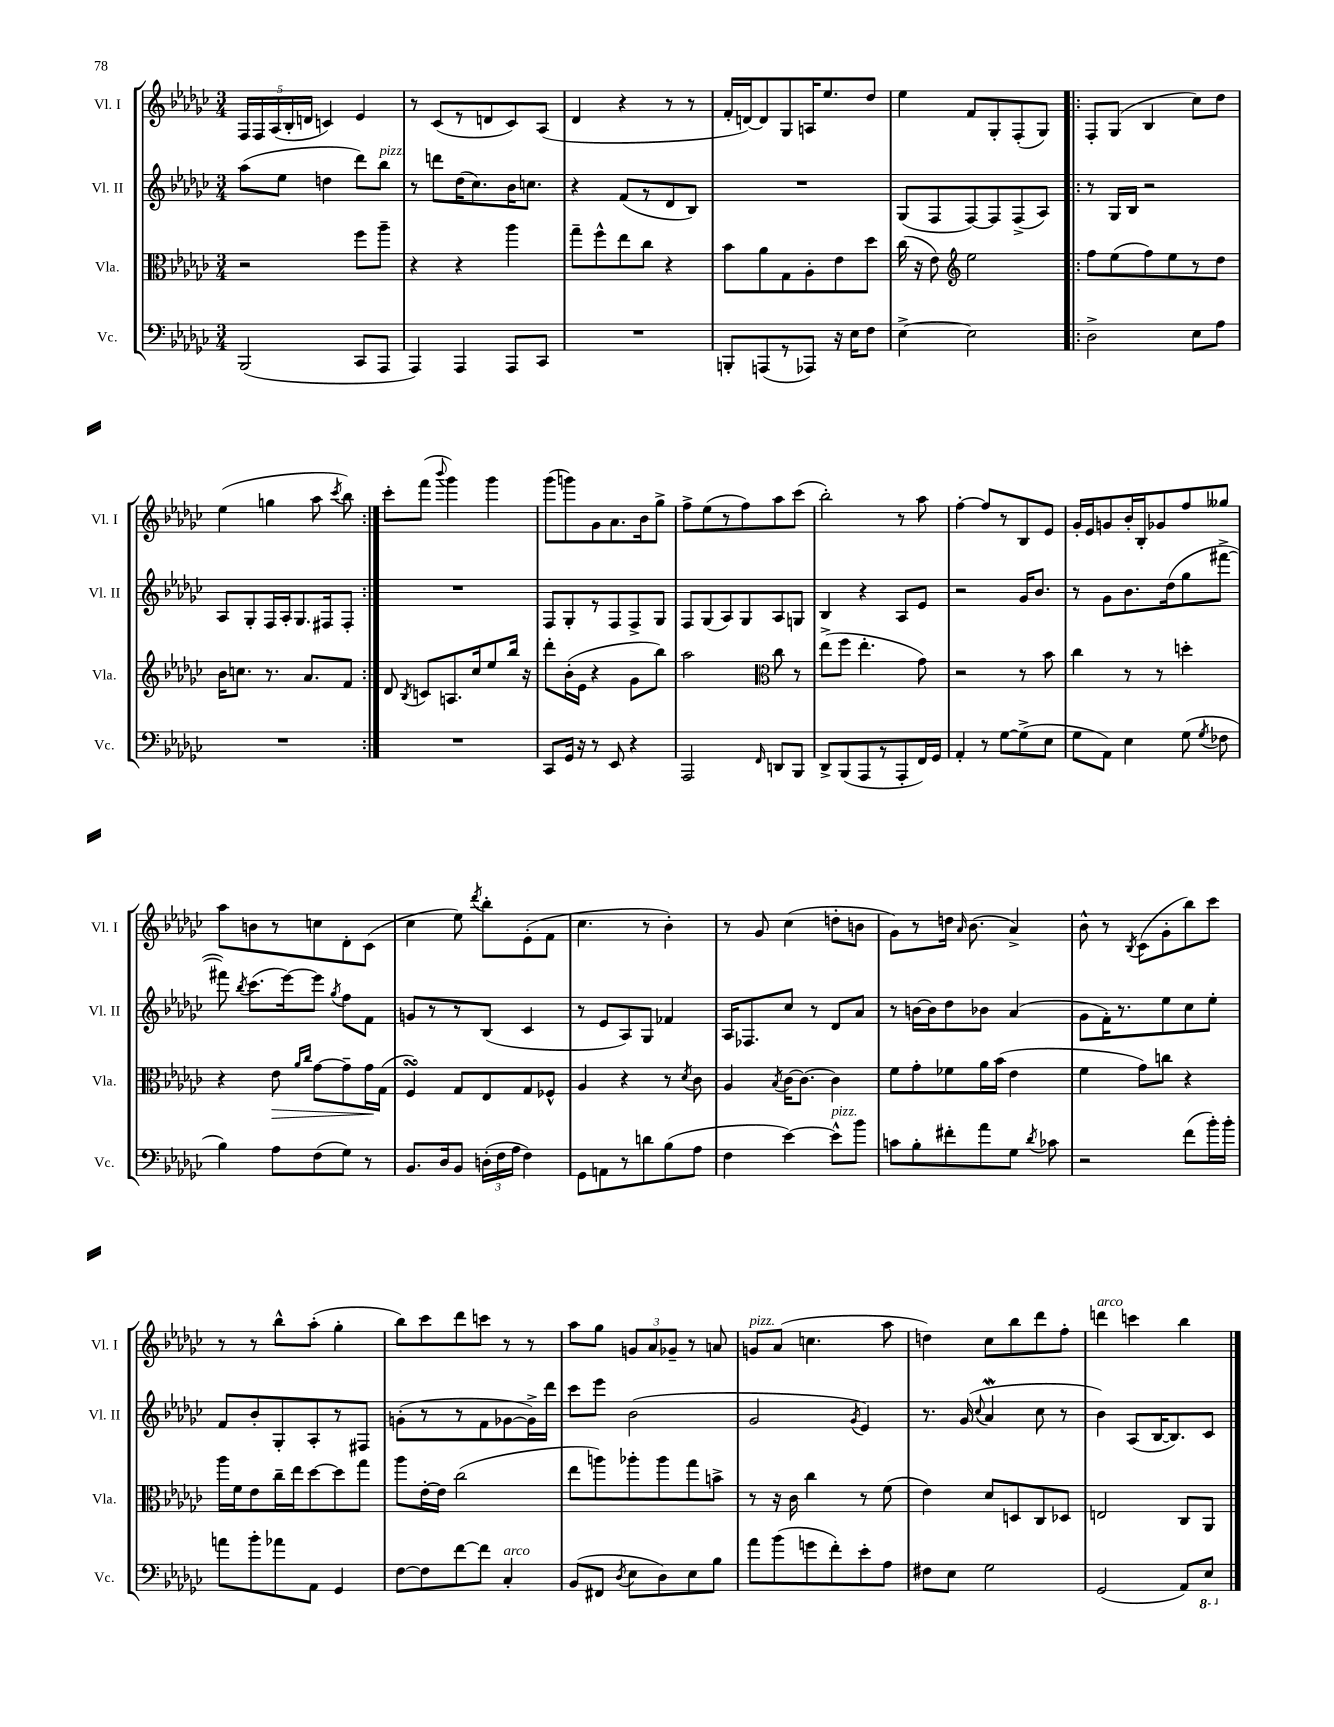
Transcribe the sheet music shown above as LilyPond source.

<<
\new StaffGroup <<
\new Staff = "s0" \with { instrumentName = "Vl. I" shortInstrumentName = "Vl. I" } {
    \clef treble \key ges \major \numericTimeSignature \time 3/4
    \autoBeamOff \tuplet 5/4 { f16[ f16 aes16( bes16-. d'16] } c'4) ees'4 |
    r8 ces'8[( r8 d'8 ces'8) aes8]( |
    des'4 r4 r8 r8 |
    f'16[-. d'16~) d'8 ges8 a16 ees''8. des''8] |
    ees''4 f'8[ ges8-. f8-.( ges8]) |
    \repeat volta 2 { f8[-. ges8]( bes4 ces''8[) des''8] |
    ees''4( g''4 aes''8 \acciaccatura { ces'''8 } bes''8) | }
    ces'''8[-. f'''8]( \appoggiatura { bes'''8 } ges'''4) ges'''4 |
    ges'''8[( g'''8) ges'8 aes'8. bes'16 ges''8]-> |
    f''8[-> ees''8( r8 f''8) aes''8 ces'''8]( |
    bes''2-.) r8 aes''8 |
    f''4~-. f''8[ r8 bes8 ees'8] |
    ges'16[-. ees'16 g'8 bes'16-. bes16-. ges'8 f''8 geses''8] |
    aes''8[ b'8 r8 c''8 des'8-. ces'8]( |
    ces''4 ees''8) \acciaccatura { des'''8 } bes''8[-. ees'8-.( f'8] |
    ces''4. r8 bes'4-.) |
    r8 ges'8 ces''4( d''8[-. b'8] |
    ges'8[) r8 d''16] \grace { aes'16 } bes'8.( aes'4->) |
    bes'8-^ r8 \acciaccatura { bes8 } ces'8[( ges'8-. bes''8) ces'''8] |
    r8 r8 bes''8[-^ aes''8]-.( ges''4-. |
    bes''8[) ces'''8 des'''8 c'''8] r8 r8 |
    aes''8[ ges''8] \tuplet 3/2 { g'8[ aes'8 ges'8]-- } r8 a'8 |
    g'8[^\markup { \italic "pizz." } aes'8]( c''4. aes''8 |
    d''4) ces''8[ bes''8 des'''8 f''8]-. |
    d'''4^\markup { \italic "arco" } c'''4 bes''4 \bar "|." |
}
\new Staff = "s1" \with { instrumentName = "Vl. II" shortInstrumentName = "Vl. II" } {
    \clef treble \key ges \major \numericTimeSignature \time 3/4
    \autoBeamOff aes''8[( ees''8] d''4 des'''8[) bes''8]^\markup { \italic "pizz." } |
    r8 d'''8[ des''16( ces''8.) bes'16 c''8.] |
    r4 f'8[( r8 des'8 bes8]) |
    R2. |
    ges8[( f8 f8~) f8 f8->( aes8]) |
    \repeat volta 2 { r8 ges16[ bes16] r2 |
    aes8[ ges8-. f16 aes16-. ges8. fis16 fis8]-. | }
    R2. |
    f8[ ges8-. r8 f8 f8-> ges8] |
    f8[ ges8( aes8) ges8 aes8 g8] |
    bes4 r4 aes8[ ees'8] |
    r2 ges'16[ bes'8.] |
    r8 ges'8[ bes'8. des''16( ges''8 fis'''8]~-> |
    fis'''8) \acciaccatura { bes''8 } ces'''8.[( ees'''16~) ees'''8] \acciaccatura { ges''8 } f''8[ f'8] |
    g'8[ r8 r8 bes8]( ces'4 |
    r8 ees'8[ aes8) ges8] fes'4 |
    aes16[ fes8. ces''8] r8 des'8[ aes'8] |
    r8 b'16[~ b'16 des''8 bes'8] aes'4( |
    ges'8[ f'16-.) r8. ees''8 ces''8 ees''8]-. |
    f'8[ bes'8-. ges8-. aes8-. r8 fis8] |
    g'8[-.( r8 r8 f'8 ges'8~ ges'16->) des'''16] |
    ces'''8[ ees'''8] bes'2( |
    ges'2 \acciaccatura { ges'8 } ees'4) |
    r8. ges'16( \appoggiatura { ces''8 } aes'4\mordent ces''8 r8 |
    bes'4) aes8[( bes16~ bes8.) ces'8] \bar "|." |
}
\new Staff = "s2" \with { instrumentName = "Vla." shortInstrumentName = "Vla." } {
    \clef alto \key ges \major \numericTimeSignature \time 3/4
    \autoBeamOff r2 f''8[ aes''8]-- |
    r4 r4 aes''4 |
    ges''8[-- f''8-^ ees''8 ces''8] r4 |
    bes'8[ aes'8 ges8 aes8-. ees'8 des''8] |
    ces''16( r16 ees'8) \clef treble ees''2 |
    \repeat volta 2 { f''8[ ees''8( f''8) ees''8 r8 des''8] |
    bes'16[ c''8.] r8. aes'8.[ f'8] | }
    des'8 \acciaccatura { bes8 } c'8[ a8. ces''16 ees''8 bes''16] r16 |
    des'''8[-. bes'16-.( ees'16] r4 ges'8[ bes''8]) |
    aes''2 \clef alto ces''8 r8 |
    ees''8[->( f''8] ees''4.-. ges'8) |
    r2 r8 bes'8 |
    ces''4 r8 r8 d''4-. |
    r4 ees'8\> \grace { aes'16[ ces''16] } ges'8[~ ges'8-- ges'16\! ges16]( |
    f4\turn) ges8[ ees8 ges8 fes8]-^ |
    aes4 r4 r8 \acciaccatura { des'8 } ces'8 |
    aes4 \acciaccatura { bes8 } ces'16[~ ces'8.]~ ces'4 |
    f'8[ ges'8-. fes'8 aes'16 bes'16]( ees'4 |
    f'4 ges'8[) c''8] r4 |
    aes''16[ f'16 ees'8 ces''16-- ees''16 des''8~ des''8 ges''8] |
    aes''8[ ees'16~-. ees'16] ces''2( |
    ees''8[ a''8) aes''8-. aes''8 ges''8 b'8]-> |
    r8 r16 ces'16 ces''4 r8 f'8( |
    ees'4) des'8[ d8 ces8 des8] |
    e2 ces8[ aes,8] \bar "|." |
}
\new Staff = "s3" \with { instrumentName = "Vc." shortInstrumentName = "Vc." } {
    \clef bass \key ges \major \numericTimeSignature \time 3/4
    \autoBeamOff bes,,2( ces,8[ aes,,8] |
    aes,,4) aes,,4 aes,,8[ ces,8] |
    R2. |
    b,,8[-. a,,8( r8 aes,,8]) r16 ees16[ f8] |
    ees4~-> ees2 |
    \repeat volta 2 { des2-> ees8[ aes8] |
    R2. | }
    R2. |
    ces,8[ ges,16] r16 r8 ees,8 r4 |
    aes,,2 \grace { f,16 } d,8[ bes,,8] |
    des,8[-> bes,,8( aes,,8 r8 aes,,8-. f,16) ges,16] |
    aes,4-. r8 ges8[~ ges8->( ees8] |
    ges8[ aes,8]) ees4 ges8( \acciaccatura { ges8 } fes8 |
    bes4) aes8[ f8( ges8]) r8 |
    bes,8.[ des16 bes,8] \tuplet 3/2 { d16[-.( f16 aes16] } f4) |
    ges,8[ a,8 r8 d'8 bes8( aes8] |
    f4 ees'4~) ees'8[-^^\markup { \italic "pizz." } bes'8] |
    c'8[ bes8-. fis'8-. aes'8 ges8] \acciaccatura { des'8 } ces'8 |
    r2 f'8[( bes'16-.) bes'16]-. |
    a'8[ bes'8-. aes'8 aes,8] ges,4 |
    f8[~ f8 f'8~ f'8] ces4-.^\markup { \italic "arco" } |
    bes,8[( fis,8] \acciaccatura { des8 } ees8[ des8) ees8 bes8] |
    aes'8[ bes'8( g'8 f'8-.) ees'8-. aes8] |
    fis8[ ees8] ges2 |
    ges,2( aes,8[) \ottava #-1 ees,8] \ottava #0 \bar "|." |
}
>>
>>
\layout { \context { \Score \remove "Bar_number_engraver" } }
